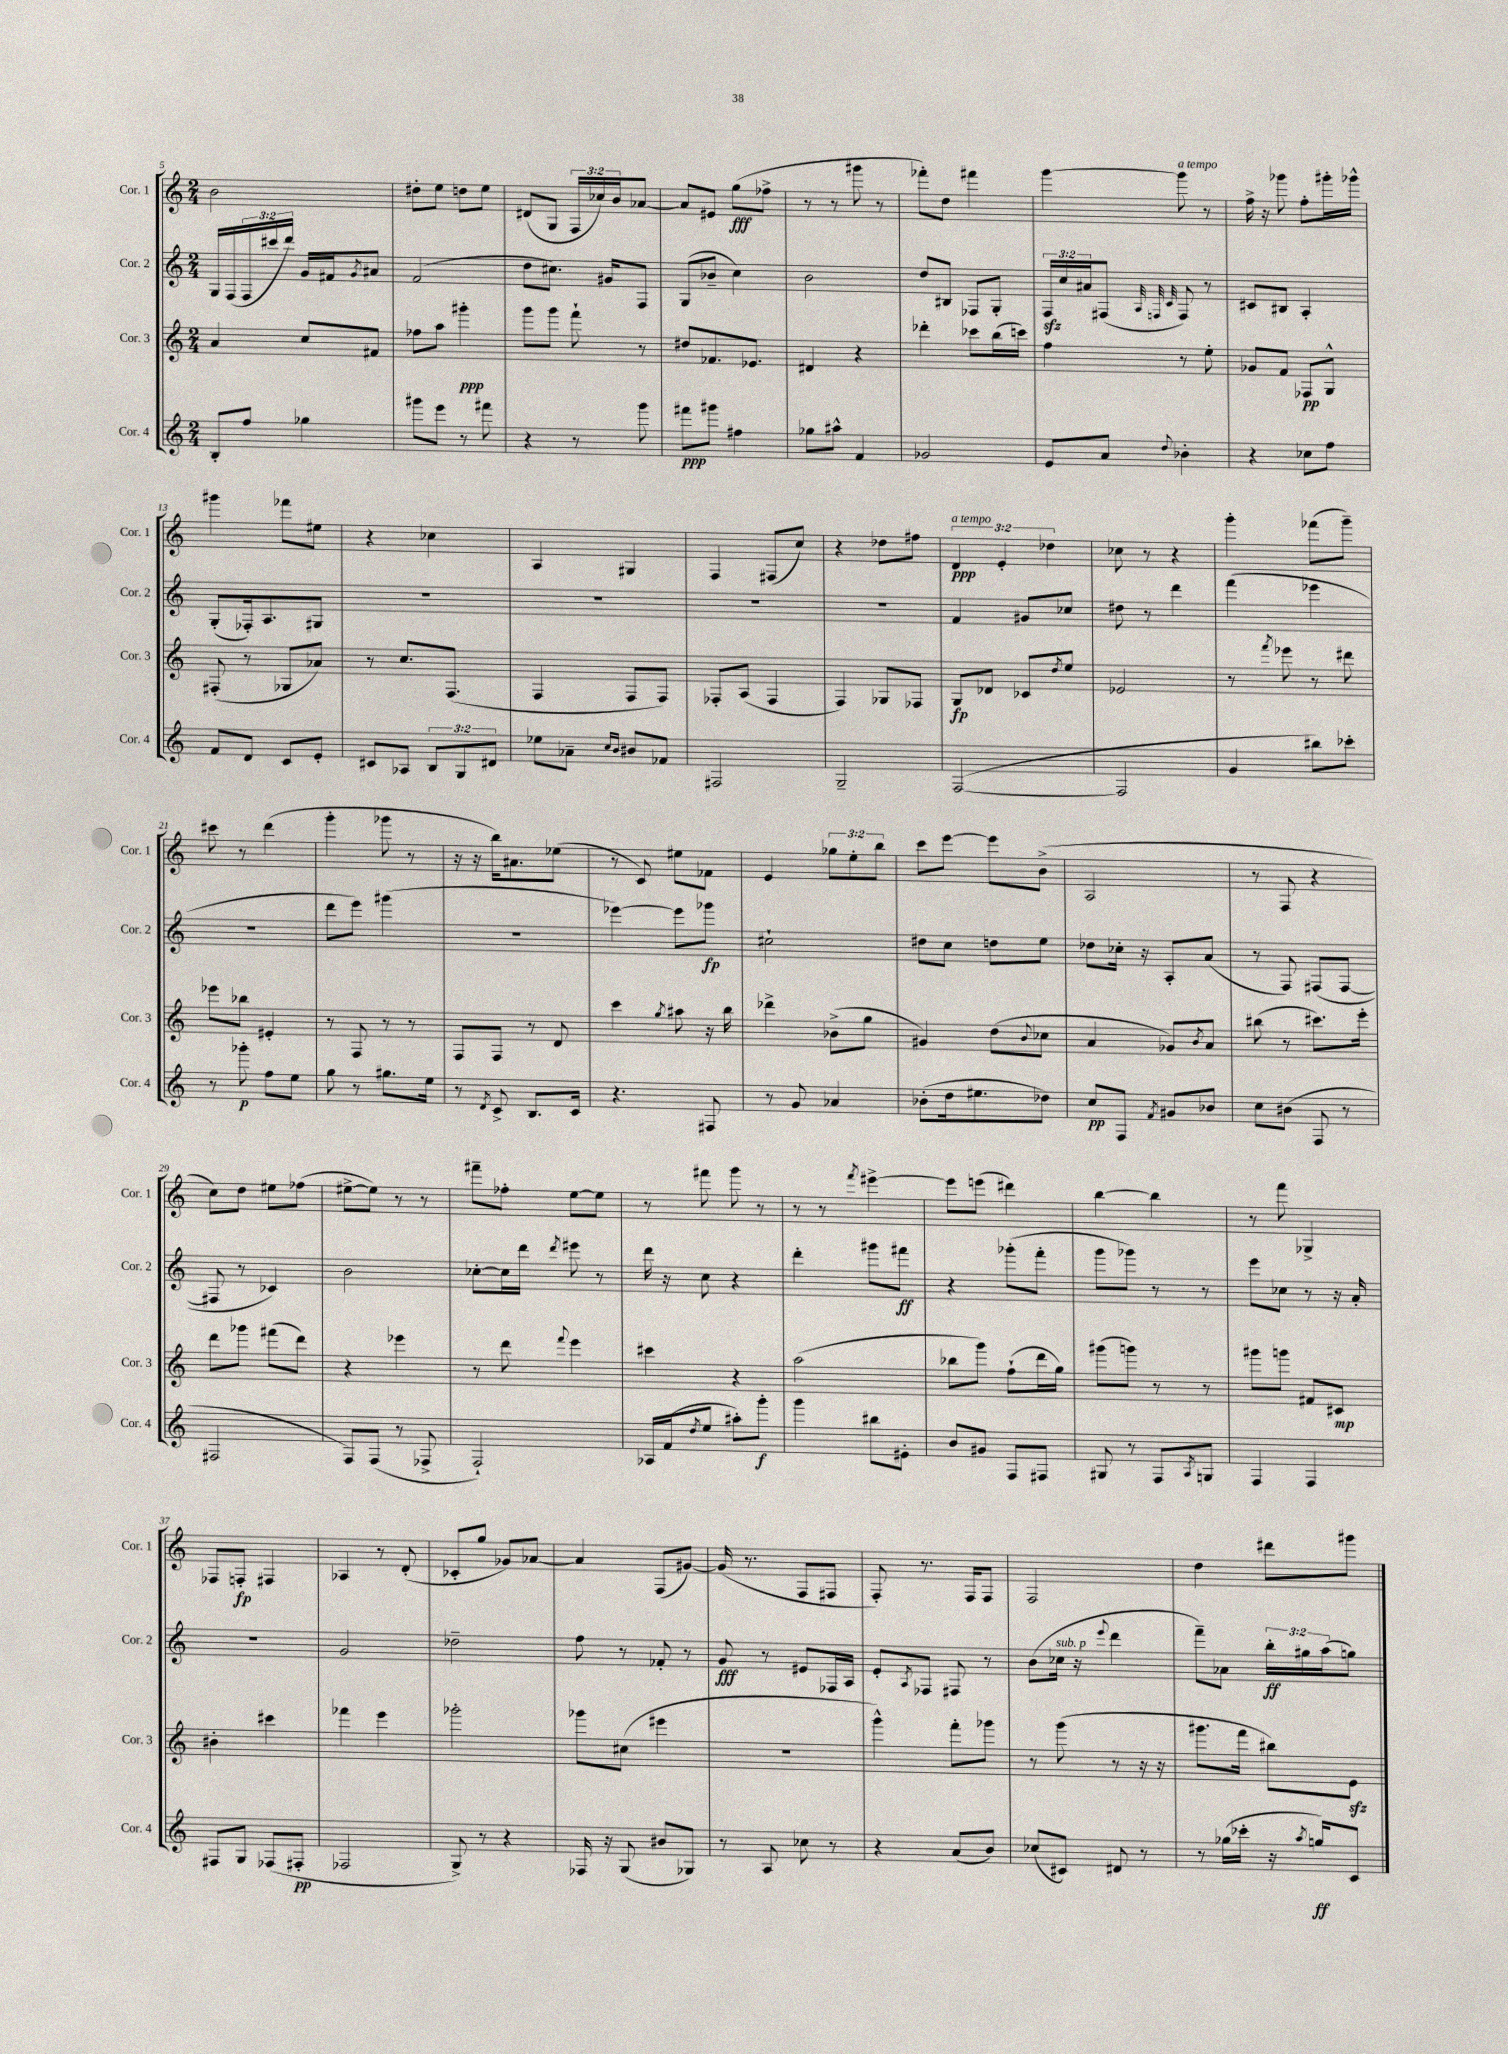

**kern	**dynam	**kern	**dynam	**kern	**dynam	**kern	**dynam
*part4	*part4	*part3	*part3	*part2	*part2	*part1	*part1
*staff4	*staff4	*staff3	*staff3	*staff2	*staff2	*staff1	*staff1
*I"Cor. 4	*	*I"Cor. 3	*	*I"Cor. 2	*	*I"Cor. 1	*
*I'Cor. 4	*	*I'Cor. 3	*	*I'Cor. 2	*	*I'Cor. 1	*
*clefG2	*	*clefG2	*	*clefG2	*	*clefG2	*
*k[]	*	*k[]	*	*k[]	*	*k[]	*
*M2/4	*	*M2/4	*	*M2/4	*	*M2/4	*
=5	=5	=5	=5	=5	=5	=5	=5
8B'/L	.	4a/	.	16G/LL	.	2b\	.
.	.	.	.	(16F/	.	.	.
8ff/J	.	.	.	24F/	.	.	.
.	.	.	.	24ccc#X/	.	.	.
.	.	.	.	24ddd/JJ)	.	.	.
4gg-X\	.	8cc/L	.	16g/LL	.	.	.
.	.	.	.	16f#X/J	.	.	.
.	.	.	.	8qg/	.	.	.
.	.	8f#X/J	.	8a#X/J	.	.	.
=6	=6	=6	=6	=6	=6	=6	=6
8ggg#X\L	.	8ff-X\L	.	(2f/	.	8dd#X'\L	.
8eee\J	.	8aa\J	.	.	.	8ee\J	.
8r	.	4ggg#X'\	ppp	.	.	8ddn\L	.
8fff#X\	.	.	.	.	.	8ee\J	.
=7	=7	=7	=7	=7	=7	=7	=7
4r	.	8ggg\L	.	8dd\L	.	(8d#X/L	.
.	.	8ggg\J	.	8.cc#X\J)	.	8G/J	.
8r	.	8fff`\	.	.	.	24F/LL	.
.	.	.	.	.	.	24cc-X/)	.
.	.	.	.	16g#X/KL	.	.	.
.	.	.	.	.	.	24b/J	.
8ggg\	.	8r	.	8F/J	.	[8a-X/J	.
=8	=8	=8	=8	=8	=8	=8	=8
8fff#X\L	ppp	8dd#X/L	.	(8G/L	.	8a-/L]	.
8ggg#X\J	.	8.f-X/	.	8b-X~/J	.	8e#X/J	.
4ff#X\	.	.	.	4cc\)	.	(8gg\L	fff
.	.	8.e-X/J	.	.	.	.	.
.	.	.	.	.	.	8ff-X^\J	.
=9	=9	=9	=9	=9	=9	=9	=9
8gg-X\L	.	4d#X/	.	2b\	.	8r	.
8aa#X^^\J	.	.	.	.	.	8r	.
4f/	.	4r	.	.	.	8ggg#X\	.
.	.	.	.	.	.	8r	.
=10	=10	=10	=10	=10	=10	=10	=10
2g-X/	.	4ddd-X'\	.	8dd/L	.	8fff-X'\L)	.
.	.	.	.	8B#X/J	.	8dd\J	.
.	.	8ccc-X\L	.	8F-X/L	.	4fff#X\	.
.	.	(16bb\L	.	8G'/J	.	.	.
.	.	16cccn\JJ)	.	.	.	.	.
=11	=11	=11	=11	=11	=11	=11	=11
8e/L	.	4ff\	.	24Fzz/LL	.	[4ggg\	.
.	.	.	.	24cc/	.	.	.
.	.	.	.	24a#X/J	.	.	.
8a/J	.	.	.	(8F#X/J	.	.	.
.	.	.	.	32qqA/	.	.	.
.	.	.	.	32qqFn/	.	.	.
8qqdd/	.	.	.	32qqc/	.	.	.
!	!	!	!	!	!	!LO:TX:a:i:t=a tempo	!
4b-X'\	.	8r	.	8F/)	.	8ggg\]	.
.	.	8ee'\	.	8r	.	8r	.
=12	=12	=12	=12	=12	=12	=12	=12
4r	.	8g-X/L	.	8c#X/L	.	16ff^\	.
.	.	.	.	.	.	16r	.
.	.	8f/J	.	8B#X/J	.	8ggg-X\	.
8cc-X\L	.	8F-X/L	pp	4A'/	.	8ff'\L	.
8ff\J	.	8G^^/J	.	.	.	16ggg#X'\L	.
.	.	.	.	.	.	16ggg-X^^\JJ	.
!!LO:LB:g=z
=13	=13	=13	=13	=13	=13	=13	=13
8f/L	.	(8F#X'/	.	(8G'/L	.	4ggg#X\	.
8d/J	.	8r	.	16F-X'/k)	.	.	.
.	.	.	.	8.A/	.	.	.
8c/L	.	8G-X/L	.	.	.	8fff-X\L	.
8e'/J	.	8a-X/J)	.	8G#X/J	.	8ee#X\J	.
=14	=14	=14	=14	=14	=14	=14	=14
8c#X/L	.	8r	.	2r	.	4r	.
8A-X/J	.	8.cc/L	.	.	.	.	.
12B/L	.	.	.	.	.	4cc-X\	.
.	.	(8.F/J	.	.	.	.	.
12G/	.	.	.	.	.	.	.
12d#X/J	.	.	.	.	.	.	.
=15	=15	=15	=15	=15	=15	=15	=15
8ee-X\L	.	4F/	.	2r	.	4A/	.
8a-X~\J	.	.	.	.	.	.	.
16qqcc/LL	.	.	.	.	.	.	.
16qqb/JJ	.	.	.	.	.	.	.
8b#X/L	.	8F/L	.	.	.	4G#X/	.
8f-X/J	.	8F/J)	.	.	.	.	.
=16	=16	=16	=16	=16	=16	=16	=16
2F#X/	.	8F-X'/L	.	2r	.	4F/	.
.	.	(8A/J	.	.	.	.	.
.	.	4F-/	.	.	.	(8F#X/L	.
.	.	.	.	.	.	8cc/J)	.
=17	=17	=17	=17	=17	=17	=17	=17
2G~/	.	4F/)	.	2r	.	4r	.
.	.	8G-X/L	.	.	.	8dd-X\L	.
.	.	8F-X/J	.	.	.	8ff#X\J	.
=18	=18	=18	=18	=18	=18	=18	=18
!	!	!	!	!	!	!LO:TX:a:i:t=a tempo	!
([2F/	.	8G/L	fp	4f/	.	6d/	ppp
.	.	8d-X/J	.	.	.	.	.
.	.	.	.	.	.	6e'/	.
.	.	8c-X/L	.	8g#X/L	.	.	.
.	.	.	.	.	.	6dd-X\	.
.	.	8qdd/	.	.	.	.	.
.	.	8ee/J	.	8cc-X/J	.	.	.
=19	=19	=19	=19	=19	=19	=19	=19
2F/]	.	2e-X/	.	8dd#X\	.	8cc-X\	.
.	.	.	.	8r	.	8r	.
.	.	.	.	4ddd\	.	4r	.
=20	=20	=20	=20	=20	=20	=20	=20
4g/	.	8r	.	(4fff\	.	4ggg'\	.
.	.	8qfff/	.	.	.	.	.
.	.	8eee-X\	.	.	.	.	.
8bb#X\L)	.	8r	.	4eee-X\	.	(8fff-X\L	.
8ccc-X'\J	.	8ddd#X\	.	.	.	8ggg~\J)	.
!!LO:LB:g=z
=21	=21	=21	=21	=21	=21	=21	=21
8r	.	8eee-X\L	.	2r	.	8ccc#X\	.
8ggg-X'\	p	8bb-X\J	.	.	.	8r	.
8ff\L	.	4e#X'/	.	.	.	(4ddd\	.
8ee\J	.	.	.	.	.	.	.
=22	=22	=22	=22	=22	=22	=22	=22
8gg\	.	8r	.	8ddd\L	.	4ggg'\	.
8r	.	8F/	.	8eee\J)	.	.	.
8.gg#X\L	.	8r	.	(4ggg#X\	.	8ggg-X\	.
.	.	8r	.	.	.	8r	.
16ee\Jk	.	.	.	.	.	.	.
=23	=23	=23	=23	=23	=23	=23	=23
8r	.	8F/L	.	2r	.	16r	.
.	.	.	.	.	.	16r	.
8qd/	.	.	.	.	.	.	.
8c^/	.	8F/J	.	.	.	16bb\KL)	.
.	.	.	.	.	.	8.a#X\	.
8.B/L	.	8r	.	.	.	.	.
.	.	8d/	.	.	.	(8ee-X\J	.
16c/Jk	.	.	.	.	.	.	.
=24	=24	=24	=24	=24	=24	=24	=24
4.r	.	4ccc\	.	[4eee-X\)	.	8r	.
.	.	.	.	.	.	8c/)	.
.	.	8qgg/	.	.	.	.	.
.	.	8aa#X\	.	8eee-\L]	.	8ee#X\L	.
8F#X/	.	16r	.	8ggg-X\J	fp	8f-X\J	.
.	.	16bb\	.	.	.	.	.
=25	=25	=25	=25	=25	=25	=25	=25
8r	.	4ddd-X^\	.	2cc#X`\	.	4e/	.
8g/	.	.	.	.	.	.	.
4a-X/	.	(8b-X^\L	.	.	.	12gg-X\L	.
.	.	.	.	.	.	12ee'\	.
.	.	8gg\J	.	.	.	.	.
.	.	.	.	.	.	12bb\J	.
=26	=26	=26	=26	=26	=26	=26	=26
(8b-X'\L	.	4g#X/)	.	8dd#X\L	.	8ccc\L	.
16dd\k	.	.	.	8cc\J	.	[8eee\J	.
8.ee#X\	.	.	.	.	.	.	.
.	.	(8dd\L	.	8ddn\L	.	8eee\L]	.
.	.	8qqb/	.	.	.	.	.
8dd-X\J)	.	8cc-X\J	.	8ee\J	.	(8b^\J	.
=27	=27	=27	=27	=27	=27	=27	=27
8cc/L	pp	4a/	.	8dd-X\L	.	2A/	.
8F/J	.	.	.	16cc-X'\Jk	.	.	.
.	.	.	.	16r	.	.	.
8qf/	.	.	.	.	.	.	.
8g#X/L	.	8g-X/L)	.	8A'/L	.	.	.
.	.	8qb/	.	.	.	.	.
8b-X/J	.	8a/J	.	(8a/J	.	.	.
=28	=28	=28	=28	=28	=28	=28	=28
8cc\L	.	(8bb#X\	.	8r	.	8r	.
(8b#X\J	.	8r	.	8F/)	.	8F/	.
8F/	.	8.ccc#X\L)	.	(8F#X/L	.	4r	.
8r	.	.	.	[8F#/J	.	.	.
.	.	16eee'\Jk	.	.	.	.	.
!!LO:LB:g=z
=29	=29	=29	=29	=29	=29	=29	=29
2F#X/	.	8ddd\L	.	8F#X/]	.	8cc\L)	.
.	.	8ggg-X\J	.	8r	.	8dd\J	.
.	.	(8fff#X\L	.	4c-X/)	.	8ee#X\L	.
.	.	8ddd\J)	.	.	.	(8ff-X\J	.
=30	=30	=30	=30	=30	=30	=30	=30
8F/L)	.	4r	.	2b\	.	[8ee#X^\L	.
(8F/J	.	.	.	.	.	8ee#\J])	.
8r	.	4eee-X\	.	.	.	8r	.
8F-X^/	.	.	.	.	.	8r	.
=31	=31	=31	=31	=31	=31	=31	=31
2F`/)	.	8r	.	[8cc-X'\L	.	8fff#X~\L	.
.	.	8ddd\	.	16cc-\L]	.	8ff-X'\J	.
.	.	.	.	16ddd\JJ	.	.	.
.	.	8qqfff/	.	8qddd/	.	.	.
.	.	4eee\	.	8eee#X\	.	[8ee\L	.
.	.	.	.	8r	.	8ee\J]	.
=32	=32	=32	=32	=32	=32	=32	=32
16A-X/LL	.	4ccc#X\	.	16ddd\	.	8r	.
(16f/J	.	.	.	16r	.	.	.
8qdd/	.	.	.	.	.	.	.
8ee/J	.	.	.	8cc\	.	8fff#X\	.
8aa#X'\L)	.	4r	.	4r	.	8ggg\	.
8ggg'\J	f	.	.	.	.	8r	.
=33	=33	=33	=33	=33	=33	=33	=33
4ggg\	.	(2aa\	.	4ddd'\	.	8r	.
.	.	.	.	.	.	8r	.
.	.	.	.	.	.	8qfff/	.
8bb#X\L	.	.	.	8ggg#X\L	.	[4eee#X^\	.
8e#X'\J	.	.	.	8fff#X\J	ff	.	.
=34	=34	=34	=34	=34	=34	=34	=34
8b/L	.	8bb-X\L	.	4r	.	8eee#\L]	.
8g#X/J	.	8ggg\J)	.	.	.	(8eeen\J	.
8F/L	.	(8ff`\L	.	(8ggg-X'\L	.	4ddd#X\)	.
8F#X/J	.	16ddd\L	.	8fff'\J	.	.	.
.	.	16gg\JJ)	.	.	.	.	.
=35	=35	=35	=35	=35	=35	=35	=35
8G#X/	.	(8ggg#X\L	.	8ggg\L	.	[4bb\	.
8r	.	8gggn\J)	.	8ggg-X\J)	.	.	.
8F/L	.	8r	.	8r	.	4bb\]	.
8qA/	.	.	.	.	.	.	.
8Gn/J	.	8r	.	8r	.	.	.
=36	=36	=36	=36	=36	=36	=36	=36
4F/	.	8ggg#X\L	.	8eee\L	.	8r	.
.	.	8gggn\J	.	8cc-X\J	.	8fff\	.
4F/	.	8f#X/L	.	8r	.	4G-X^/	.
.	.	8c#X/J	mp	16r	.	.	.
.	.	.	.	16a'/	.	.	.
!!LO:LB:g=z
=37	=37	=37	=37	=37	=37	=37	=37
8F#X/L	.	4b#X'\	.	2r	.	8F-X/L	.
8G/J	.	.	.	.	.	8Fn'/J	fp
(8F-X/L	.	4ccc#X\	.	.	.	4F#X/	.
8F#X'/J	pp	.	.	.	.	.	.
=38	=38	=38	=38	=38	=38	=38	=38
2F-X/	.	4fff-X\	.	2g/	.	4A-X/	.
.	.	4eee\	.	.	.	8r	.
.	.	.	.	.	.	(8d'/	.
=39	=39	=39	=39	=39	=39	=39	=39
8G^/)	.	2ggg-X'\	.	2dd-X~\	.	8c-X'/L	.
8r	.	.	.	.	.	8gg/J	.
4r	.	.	.	.	.	8g-X/L)	.
.	.	.	.	.	.	[8a-X/J	.
=40	=40	=40	=40	=40	=40	=40	=40
16F-X/	.	8ggg-X\L	.	8ff\	.	4a-/]	.
16r	.	.	.	.	.	.	.
(8G/	.	(8cc#X\J	.	8r	.	.	.
8b#X/L	.	4eee#X\	.	8f-X'/	.	(8F/L	.
8G-X/J)	.	.	.	8r	.	[8g#X/J)	.
=41	=41	=41	=41	=41	=41	=41	=41
8r	.	2r	.	8g/	fff	(16g#/]	.
.	.	.	.	.	.	8.r	.
8A/	.	.	.	8r	.	.	.
8cc-X\	.	.	.	8e#X/L	.	8F/L	.
8r	.	.	.	16F-X/L	.	8F#X/J	.
.	.	.	.	16A/JJ	.	.	.
=42	=42	=42	=42	=42	=42	=42	=42
4r	.	4ggg^^\)	.	8e'/L	.	8F'/)	.
.	.	.	.	8qA/	.	.	.
.	.	.	.	8F-X/J	.	8.r	.
(8a/L	.	8fff'\L	.	8F#X/	.	.	.
.	.	.	.	.	.	16F/KL	.
8b/J)	.	8ggg-X\J	.	8r	.	8F/J	.
=43	=43	=43	=43	=43	=43	=43	=43
(8cc-X/L	.	8r	.	(8b\L	.	2F/	.
!	!	!	!	!LO:TX:a:i:t=sub. p	!	!	!
8c#X/J)	.	(8ggg\	.	16cc-X\Jk	.	.	.
.	.	.	.	16r	.	.	.
.	.	.	.	8qqeee/	.	.	.
8d#X/	.	8r	.	4ddd\	.	.	.
8r	.	16r	.	.	.	.	.
.	.	16r	.	.	.	.	.
=44	=44	=44	=44	=44	=44	=44	=44
8r	.	8.ggg#X\L	.	8fff~\L)	.	4dd\	.
(16gg-X\LL	.	.	.	8a-X\J	.	.	.
16ccc-X'\JJ	.	16fff\Jk	.	.	.	.	.
16r	.	8bb#X\L)	.	24bb'\LL	ff	8ddd#X\L	.
.	.	.	.	24gg#X\	.	.	.
8qaa/	.	.	.	.	.	.	.
16ggn/KL)	ff	.	.	.	.	.	.
.	.	.	.	(24aa\J	.	.	.
8c/J	.	8ezz\J	.	8ggn\J)	.	8ggg#X\J	.
==	==	==	==	==	==	==	==
*-	*-	*-	*-	*-	*-	*-	*-
